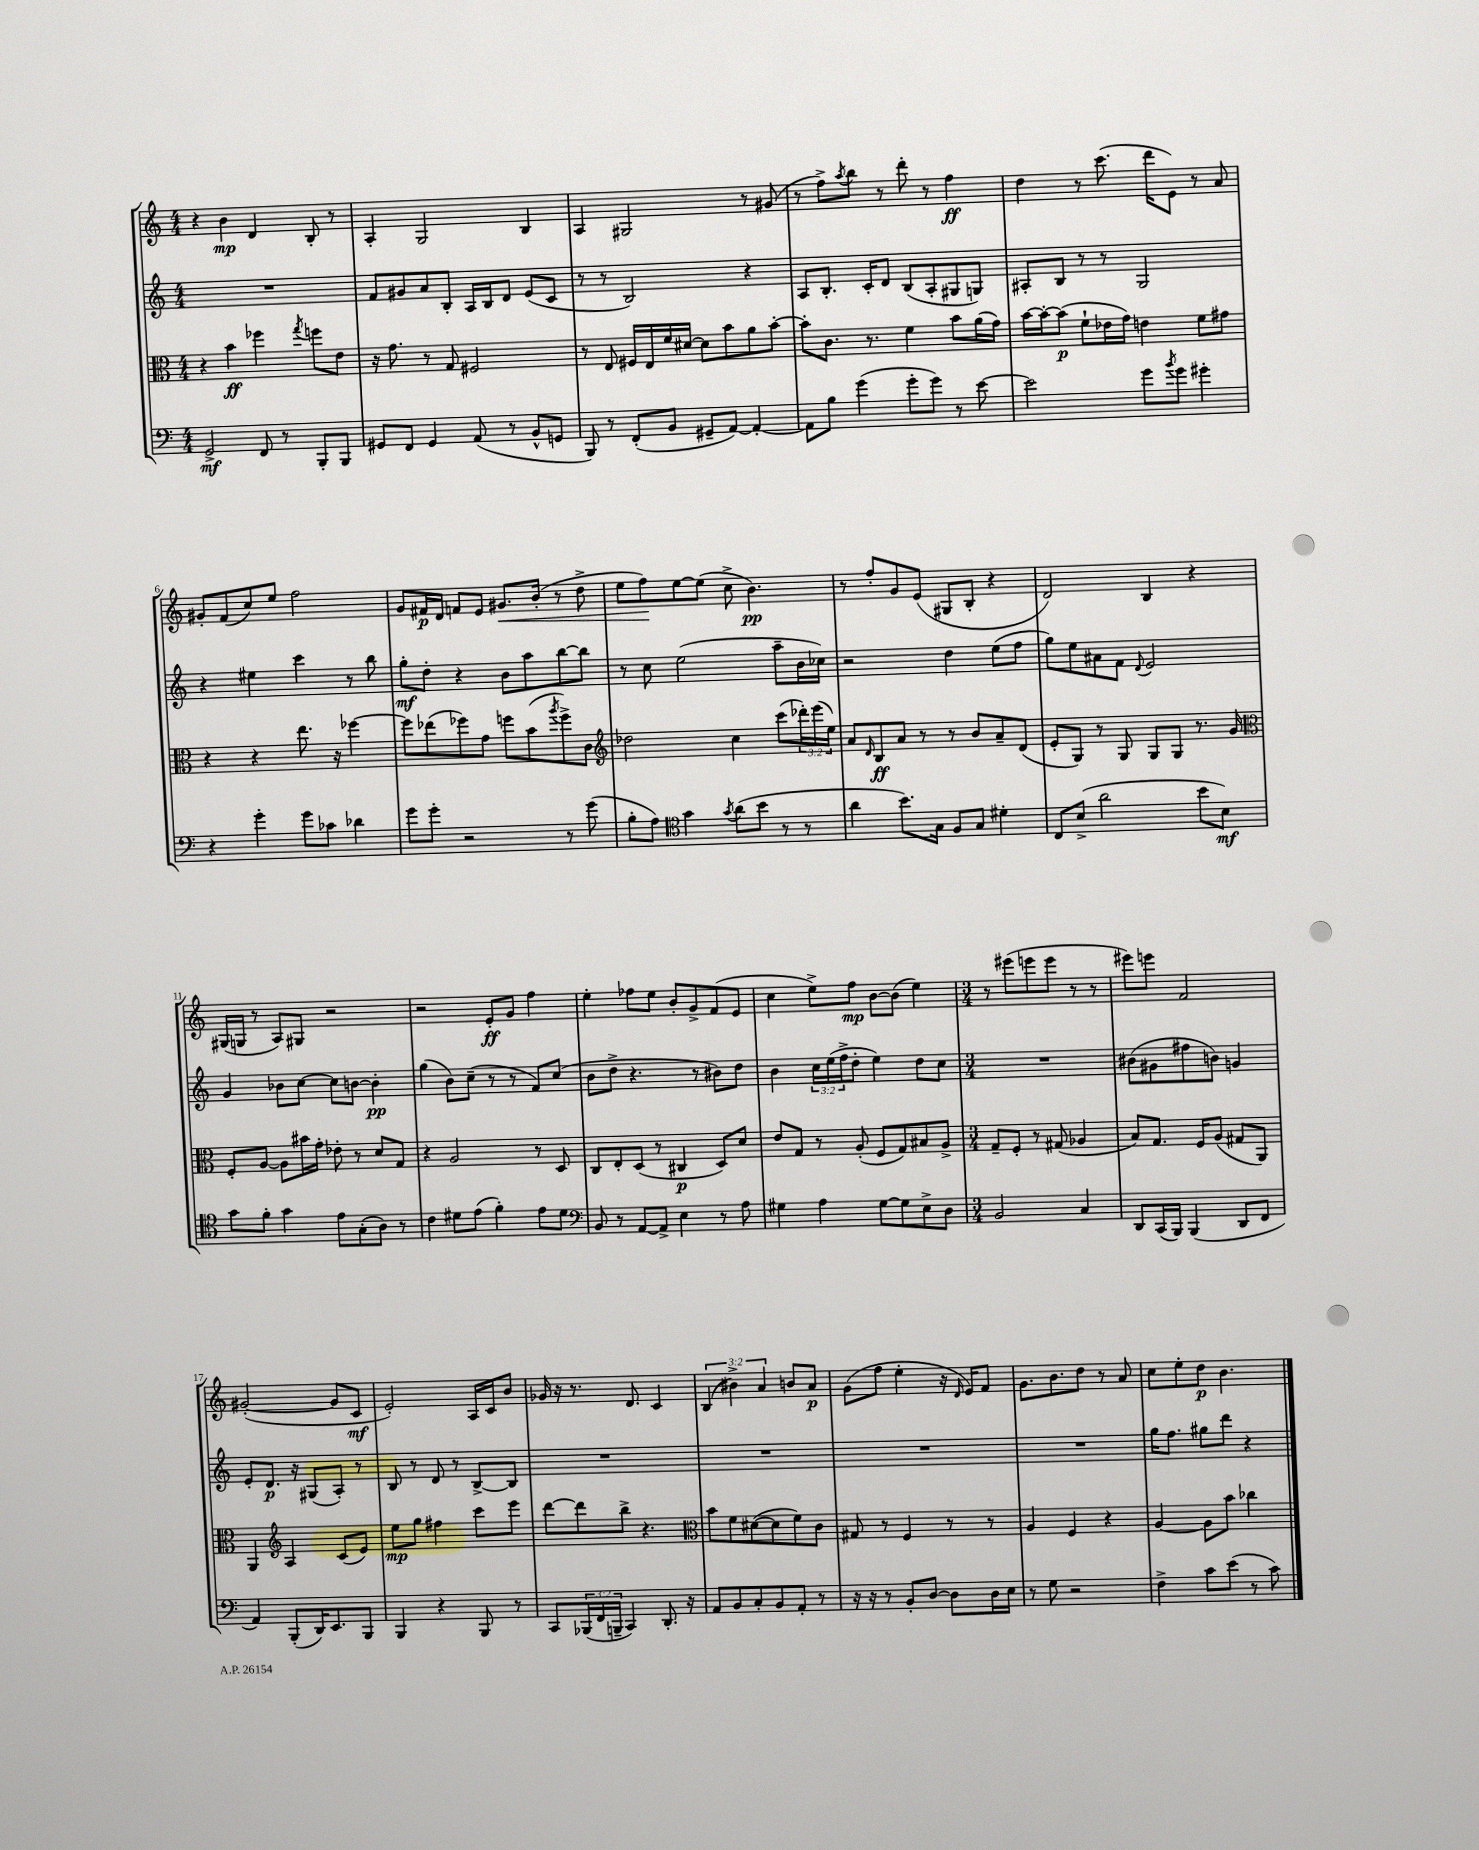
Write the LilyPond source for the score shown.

<<
\new StaffGroup <<
\new Staff = "s0" {
    \clef treble \key c \major \numericTimeSignature \time 4/4 \override Staff.TupletNumber.text = #tuplet-number::calc-fraction-text
    r4 b'4\mp d'4 b8-. r8 |
    a4-. g2 b4 |
    a4 gis2 r8 gis'8( |
    r8 f''8->) \acciaccatura { a''8 } b''8 r8 d'''8-. r8 f''4\ff |
    d''4 r8 c'''8.( d'''16 e'8) r8 a'8 |
    gis'8-. f'8( c''8) e''8 f''2 |
    g'8 fis'16\p d'16 f'8 e'8 gis'8.\< b'16-.( r8 d''8-> |
    e''8 f''8\!) e''8~ e''8( c''8-> b'4.\pp) |
    r8 f''8-. g'8 e'8( gis8 b8-. r4 |
    d'2) b4 r4 |
    gis16( g16 r8 a8) gis8 r2 |
    r2 e'8-.\ff g'8 f''4 |
    e''4-. fes''8 e''8 b'8-. g'8-> f'8( e'8 |
    c''4 e''8->) f''8\mp b'8~ b'8( e''4) |
    \numericTimeSignature \time 3/4 r8 eis'''8( e'''8 e'''8 r8 r8 |
    eis'''8) e'''8 f'2 |
    gis'2~-.( gis'8 c'8\mf |
    e'2-.) a16 c'16 b'8 |
    ges'16 r16 r8. d'8. c'4 |
    \tuplet 3/2 { b4( bis'4->) a'4 } b'8 a'8\p |
    g'8( f''8 e''4-. r16 \grace { d'16 } e'16) f'8 |
    g'8. b'8. d''8 r8 a'8 |
    c''8 e''8-. d''8\p b'4. \bar "|." |
}
\new Staff = "s1" {
    \clef treble \key c \major \numericTimeSignature \time 4/4 \override Staff.TupletNumber.text = #tuplet-number::calc-fraction-text
    R1 |
    f'8 gis'8 a'8 b8-. a16 b16 d'8 e'8( c'8 |
    r8 r8 b2) r4 |
    a8 b8.-. c'16-. d'8 b8( a8-. gis8 g8) |
    ais8-. b8 r8 r8 g2 |
    r4 eis''4 c'''4 r8 b''8 |
    g''8-.\mf d''8-. r4 b'8 a''8 b''8~ b''8 |
    r8 c''8 e''2( a''8-- b'16 ces''16) |
    r2 d''4 e''8( f''8 |
    g''8) e''8 ais'8 f'8 \appoggiatura { d'8 } e'2 |
    g'4 bes'8 c''8~ c''8 b'8~ b'4-.\pp |
    g''4( b'8) c''8--( r8 r8 f'8) c''8( |
    b'8 d''8-> r4. r8 bis'8) d''8 |
    b'4 \tuplet 3/2 { c''16 e''16( f''16-> } d''8-. e''4) d''8 c''8 |
    \numericTimeSignature \time 3/4 R2. |
    bis'8( gis'8 fis''8 b'8) g'4 |
    e'8-. d'8.\p r16 gis8( a8-.) r8 |
    b8 r8 d'8 r8 b8~-> b8 |
    R2. |
    R2. |
    R2. |
    R2. |
    g''16 f''8. gis''8 d'''8 r4 \bar "|." |
}
\new Staff = "s2" {
    \clef alto \key c \major \numericTimeSignature \time 4/4 \override Staff.TupletNumber.text = #tuplet-number::calc-fraction-text
    r4 b'4\ff fes''4 \acciaccatura { g''8 } f''8 e'8 |
    r16 g'8. r8 g8 fis2 |
    r8 e8 fis16 e16 f'16 dis'16~ dis'8 b'8 a'8 b'8~-. |
    b'8-. c'8. r8. f'4 b'8 a'16( g'16) |
    b'16~ b'16~-. b'8\p( f'8-! ees'16 g'16) e'4 f'8 gis'8 |
    r4 r4 e''8. r16 fes''4~ |
    fes''8 ees''8( fes''8) g'8 f''8 b'8( \acciaccatura { a''8 } f''8->) c'8 |
    \clef treble des''2 c''4 c'''8( \tuplet 3/2 { des'''16-.) e'''16( e''16) } |
    a'8 \grace { d'16 } b8\ff a'8 r8 r8 b'8 a'8-- d'8( |
    e'8-. g8) r8 g8 g8 g8 r8. g'16 |
    \clef alto f8-. a8~ a8 bis'16 g'16-. ees'8-. r8 d'8 g8 |
    r4 a2 r8 d8 |
    c8 e8-. d8( r8 cis4\p d8) d'8 |
    e'8 g8 r8 a8-.( f8 g8) bis8 a8-> |
    \numericTimeSignature \time 3/4 g8-- f8-. r8 gis8( aes4 |
    b8) g8. f16 a8( gis8 a,8) |
    a,4 \clef treble a4 c'8( e'8) |
    e''8\mp g''8 fis''4 c'''8 e'''8 |
    d'''8~ d'''8 b''8-> r4. |
    \clef alto b'8 f'8 dis'8~( dis'8 f'8) c'8 |
    gis8 r8 f4 r8 r8 |
    a4 f4 r4 |
    a4~ a8 b'8 ces''4 \bar "|." |
}
\new Staff = "s3" {
    \clef bass \key c \major \numericTimeSignature \time 4/4 \override Staff.TupletNumber.text = #tuplet-number::calc-fraction-text
    g,2->\mf f,8 r8 b,,8-. b,,8 |
    gis,8 f,8 gis,4 a,8( r8 b,8-^ g,8 |
    b,,8) r8 f,8-.( b,8 gis,8-- a,8~) a,4~-. |
    a,8 b8 g'4( g'8-. g'8) r8 e'8~ |
    e'2 g'8 \acciaccatura { b'8 } g'8 gis'4-. |
    r4 g'4-. g'8 ces'8 des'4 |
    g'8 g'8-. r2 r8 g'8( |
    b8-. a8) \clef tenor g'4 \acciaccatura { g'8 } a'8( b'8 r8 r8 |
    a'4 b'8.) g16 f8 g8 dis'4-. |
    c8 b8->( a'2 b'8 b8\mf) |
    g'8 f'8-. g'4 e'8 g8-.( a8) r8 |
    c'4 dis'8 e'8( f'4-.) e'8 dis'8 |
    \clef bass b,8 r8 a,8~ a,8-> e4 r8 a8 |
    gis4 a4 gis8~ gis8 e8-> d8 |
    \numericTimeSignature \time 3/4 b,2 c4 |
    d,8 c,16( b,,16) b,,4( d,8 f,8 |
    a,4) b,,8-.( d,16) e,8. b,,8 |
    b,,4 r4 b,,8 r8 |
    c,8 \tuplet 3/2 { bes,,16( f,16 b,,16-- } c,4) d,8.-. r16 |
    a,8 b,8 c8-. b,8 a,8-. r8 |
    r16 r16 r8 b,8-. d8~ d8 d16 e16 |
    r8 g8 r2 |
    f4-> c'8 e'8( r8 c'8) \bar "|." |
}
>>
>>
